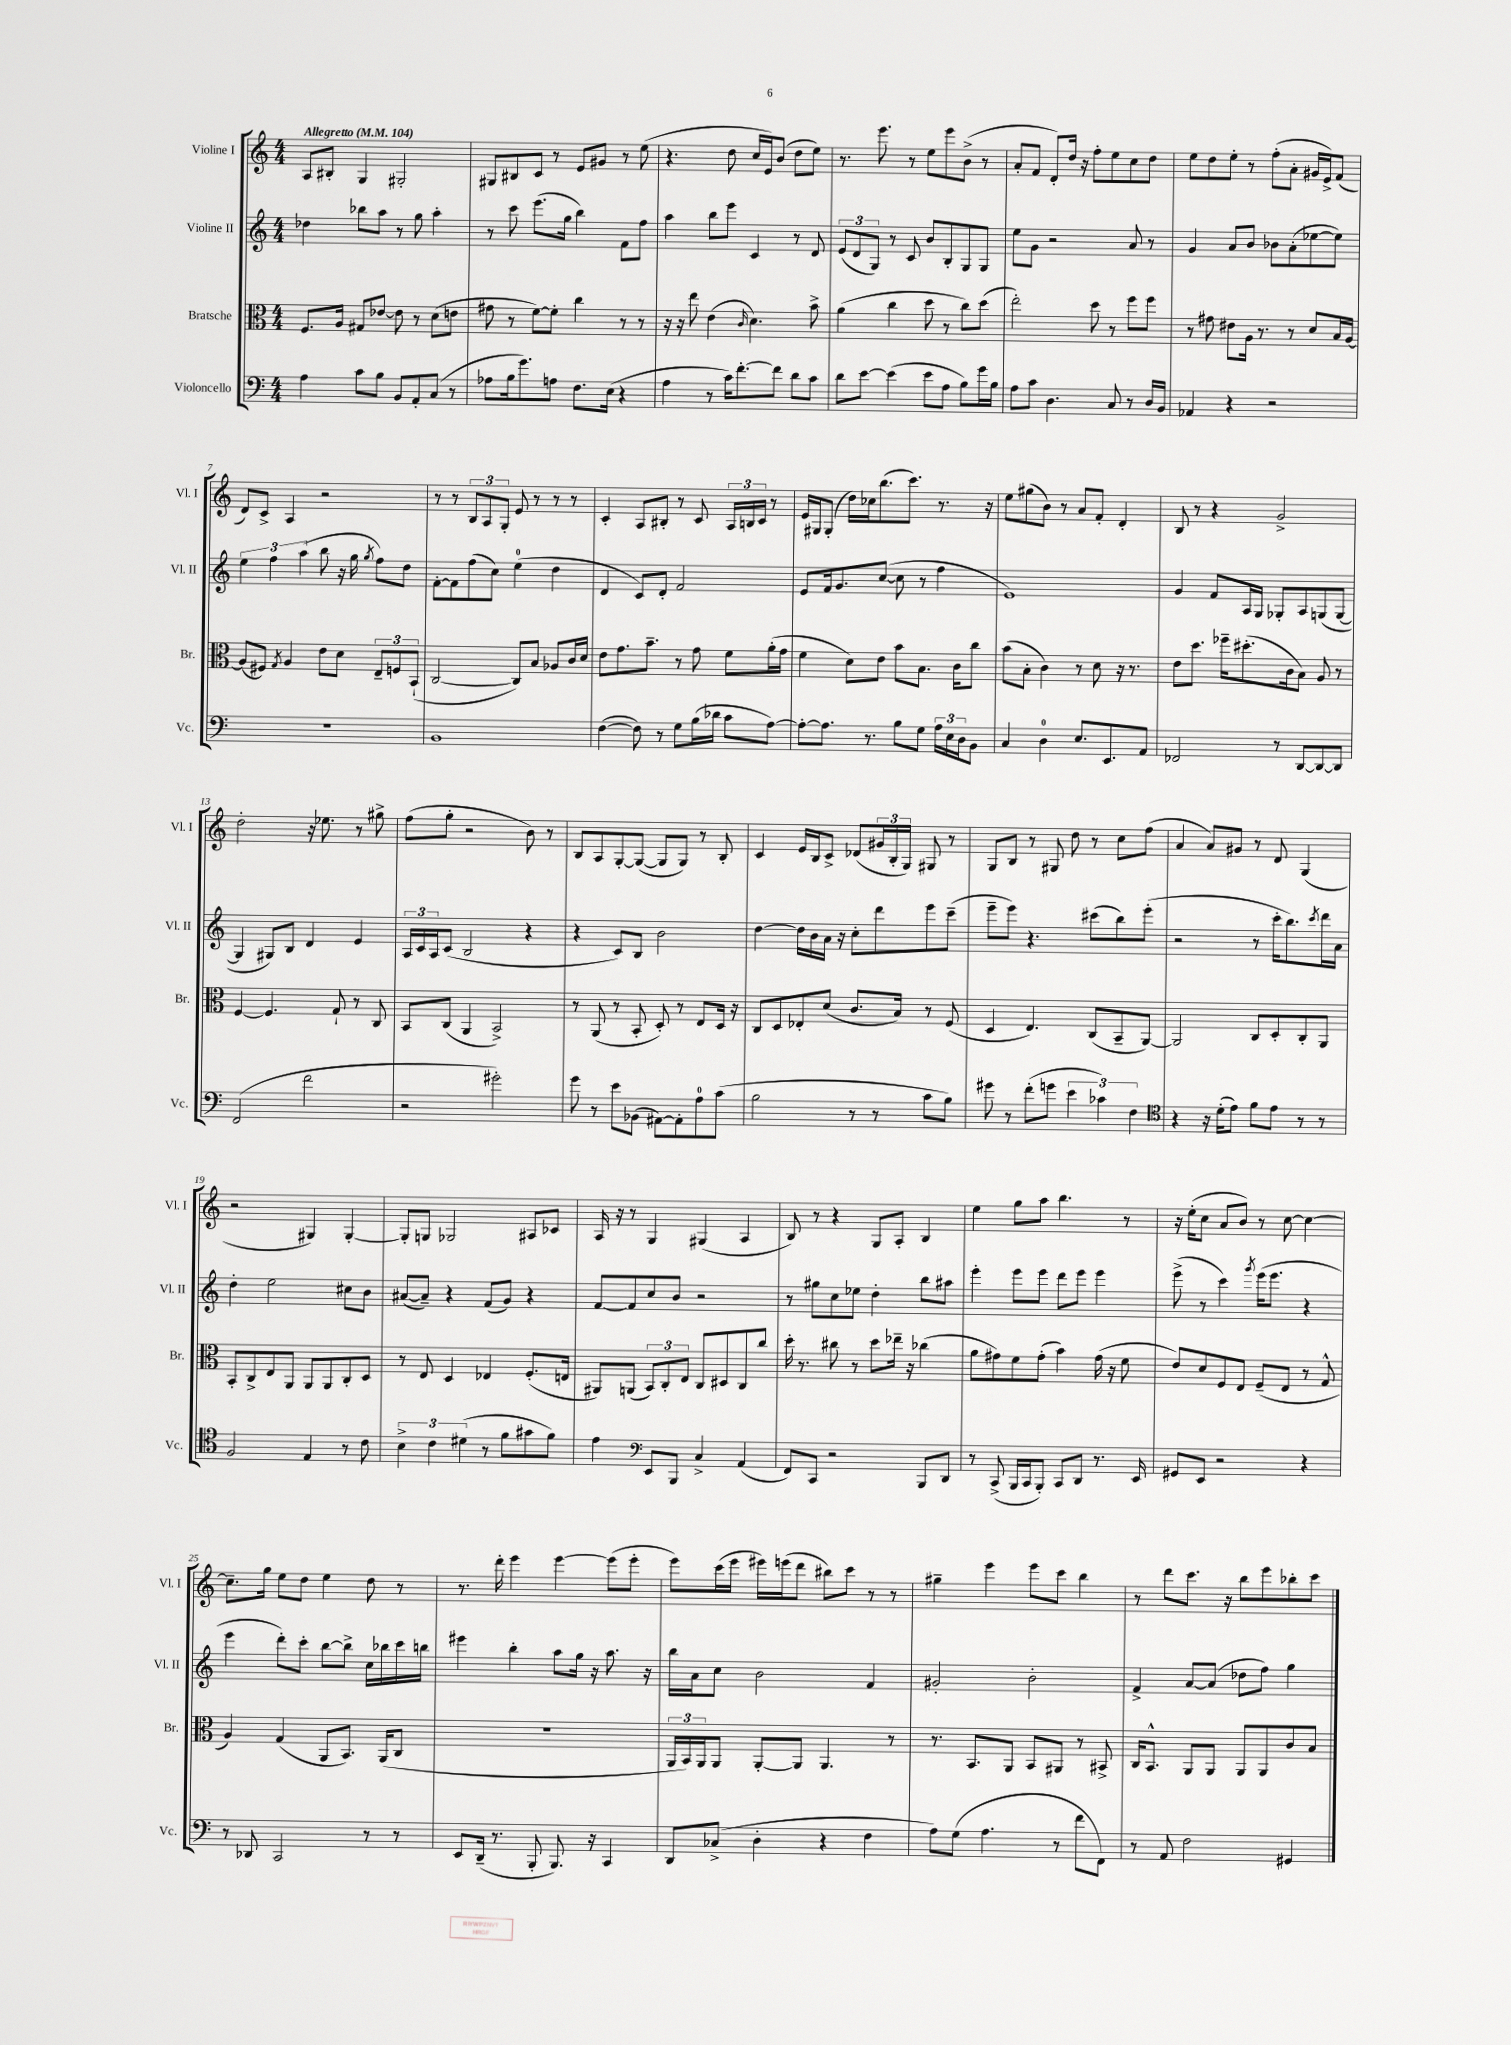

**kern	**kern	**kern	**kern
*staff4	*staff3	*staff2	*staff1
*clefF4	*clefC3	*clefG2	*clefG2
*k[]	*k[]	*k[]	*k[]
*M4/4	*M4/4	*M4/4	*M4/4
*MM104	*MM104	*MM104	*MM104
4A\	8.F/L	4dd-\	8A/L
.	.	.	8B#'/J
.	16A/Jk	.	.
8c\L	8G#/L	8bb-\L	4G/
8B\J	[8e-/J	8aa\J	.
8BB/L	8e-\]	8r	2G#'/
8AA'/	8r	8gg\	.
(8C/J	(8d\L	4aa'\	.
8r	8e\J	.	.
=	=	=	=
8A-\L	8g#\	8r	8G#/L
16B\k	8r	8ccc\	8B#/
8.g\)	.	.	.
.	[8f\L)	(8.eee\L	8c/J
8A\J	8f'\]J	.	8r
.	.	16gg\Jk	.
8.F\L	4cc\	4bb\)	8e/L
.	.	.	8g#/J
(16E\Jk	.	.	.
4r	8r	8f\L	8r
.	8r	8ff\J	(8ee\
=	=	=	=
4A\	16r	4aa\	4.r
.	16r	.	.
.	8ee\	.	.
8r	(4e\	8bb\L	.
16c\LK)	.	8eee\J	8dd\
[8.f'\	.	.	.
.	16qqc/	.	.
.	4.d\)	4c/	16cc/LL
.	.	.	16e/J)
8f\]J	.	.	(8b/J
8d\L	.	8r	8dd\L
8c\J	8b^\	8d/	8ee\J)
=	=	=	=
8d\L	(4a\	(12e/L	8.r
.	.	12d/	.
[8e\J	.	.	.
.	.	12G/J)	.
.	.	.	8.eee\
(4e\]	4cc\	8r	.
.	.	8c/	8r
8e\L	8dd\	8b/L	8ee\L
8A\J	8r	8B'/	8eee\
8B\L)	8cc\L)	8G/	(8b^\J
16g\L	(8dd\J	8G/J	8r
16B\JJ	.	.	.
=	=	=	=
8A\L	2ee'\)	8ee\L	8a'/L
8c\J	.	8g\J	8f/J
4.D\	.	2r	8d'/L)
.	.	.	16dd/Jk
.	.	.	16r
.	8dd\	.	8ff'\L
8C/	8r	.	8ee\
8r	8ff\L	8a/	8cc\
16D/LL	8ff\J	8r	8dd\J
16BB/JJ	.	.	.
=	=	=	=
4AA-/	8r	4g/	8ee\L
.	8g#\	.	8dd\
4r	8e#\L	8a/L	8ee'\J
.	16A\Jk	8b/J	8r
.	8.r	.	.
2r	.	8b-\L	(8ff'\L
.	8r	(8a'\	8a'\J
.	8d/L	[8ee-\	16g#/LL
.	.	.	16e^/J)
.	16B/L	8ee-\]J)	(8f/J
.	[16A/JJ	.	.
=	=	=	=
1r	(8A/]L	6ee\	8d/L)
.	8F#/J)	.	8c^/J
.	.	6ff\	.
.	8qG/	.	.
.	4A/	.	4A/
.	.	(6aa\	.
.	8e\L	8bb\	2r
.	8d\J	16r	.
.	.	16gg\	.
.	.	8qgg/	.
.	12E~/L	8ff\L)	.
.	12F/	.	.
.	.	8dd\J	.
.	(12BB`/J	.	.
=	=	=	=
1BB	[2C/	[8f'\L	8r
.	.	8f\]	8r
.	.	(8ff\	12B/L
.	.	.	12A/
.	.	8cc\J)	.
.	.	.	12G'/J
.	8C/]L)	(4ee\	8e/
.	8B/J	.	8r
.	8A-/L	4dd\	8r
.	16c/L	.	8r
.	16d/JJ	.	.
=	=	=	=
([4F\	8e\L	4d/	4c'/
.	8.g\	.	.
8F\])	.	8c/L)	8A/L
.	8.b~\J	.	.
8r	.	8d'/J	8B#'/J
8G\L	8r	2f/	8r
(16B\L	8g\	.	8c/
16d-\JJ	.	.	.
8c\L	8f\L	.	24A/LL
.	.	.	24B/
.	.	.	24c/JJ
[8A\J)	(16a'\L	.	8r
.	16g\JJ	.	.
=	=	=	=
8A'\_L	4f\	8e/L	16e/LL
.	.	.	16G#/J
8.A\]J	.	16f/k	(8G#'/J
.	.	8.g/	.
.	8d\L)	.	16dd\LL)
8.r	.	.	16cc-\J
.	8e\J	([8cc/J	(8.bb\
8B\L	8b\L	8cc\]	.
.	.	.	8.ccc\J)
8G\J	8.B\J	8r	.
24A\LL	.	4ff\	8.r
24E\	.	.	.
.	16c\LK	.	.
24D\J	.	.	.
8BB\J	8cc\J	.	.
.	.	.	16r
=	=	=	=
4C/	(8b\L	1e)	8ee\L
.	8B'\J	.	(8gg#\
4D\	4c\)	.	8b\J)
.	.	.	8r
8.E/L	8r	.	8a/L
.	8d\	.	8f'/J
8.EE/	.	.	.
.	16r	.	4d'/
.	8.r	.	.
8AA/J	.	.	.
=	=	=	=
2FF-/	8e\L	4g/	8B/
.	8.dd\J	.	8r
.	.	8f/L	4r
.	16ff-~\LK	.	.
.	(8.dd#'\	16A/L	.
.	.	16G/JJ	.
8r	.	8G-'/L	2g^/
.	16c\k	.	.
[8DD/L	8B\J)	8A/	.
8DD/_	8A/	(8G/	.
8DD/]J	8r	[8G/J	.
=	=	=	=
(2FF/	[4F/	4G/]	2dd'\
.	4.F/]	8G#/L)	.
.	.	8B/J	.
2f\	.	4d/	16r
.	.	.	8.ee-\
.	8G`/	.	.
.	8r	4e/	8r
.	8C/	.	8gg#^\
=	=	=	=
2r	8BB/L	24A/LL	(8ff\L
.	.	24c/	.
.	.	24A/J	.
.	(8C/J	(8c/J	8gg'\J
.	4AA/	2B/	2r
2g#'\)	2BB^/)	.	.
.	.	4r	8b\)
.	.	.	8r
=	=	=	=
8g\	8r	4r	8B/L
8r	(8AA/	.	8A/
8e\L	8r	8c/L)	[8G'/
(8BB-\J	8BB'/	8B/J	(8G/_J
[8AA#\L)	8D'/)	2b\	8G/]L
8AA#'\]	8r	.	8G/J)
8A\	8E/L	.	8r
(8c\J	16D/Jk	.	8B'/
.	16r	.	.
=	=	=	=
2B\	8C/L	[4dd\	4c/
.	8D/	.	.
.	8E-'/	16dd\]LL	16e/LL
.	.	16b\	16B/J
.	(8d/J	16a\JJ	8c^/J
.	.	16r	.
8r	8.c/L	8cc'\L	(8d-/L
8r	.	8ddd\	24g#/L
.	.	.	24B'/
.	16B/Jk)	.	.
.	.	.	24G/JJ)
8c\L	8r	8eee\	8G#/
8B\J)	(8F/	(8ccc~\J	8r
=	=	=	=
8g#\	4D/	8eee~\L	8G/L
8r	.	8eee\J)	8B/J
(8f'\L	4.E/)	4.r	8r
8g\J	.	.	8G#/
6e\	.	.	8dd\
.	(8C/L	(8ccc#\L	8r
6c-\)	.	.	.
.	8BB~/	8bb\)	8cc\L
6F\	.	.	.
.	[8AA/J)	(8eee'\J	(8ff\J
=	=	=	=
*clefC4	*	*	*
4r	2AA/]	2r	4a/
16r	.	.	8a/L)
(16d'\LK	.	.	.
8e\J)	.	.	8g#/J
8f\L	8C/L	8r	8r
8e\J	8D'/	16ccc'\LK	8d/
.	.	8.bb\)	.
8r	8C'/	.	(4G/
.	.	8qccc/	.
8r	8AA/J	16ddd\L	.
.	.	16a\JJ	.
=	=	=	=
2F/	8BB'/L	4dd'\	2r
.	8C^/	.	.
.	8E/	2ee\	.
.	8AA/J	.	.
4E/	8AA/L	.	4G#/)
.	8AA/	.	.
8r	8C'/	8cc#\L	[4G#'/
8c\	8D/J	8b\J	.
=	=	=	=
6B^\	8r	([8a#/L	8G#'/]L
.	8E/	8a#~/]J)	8G/J
6c\	.	.	.
.	4D/	4r	2G-/
(6d#\	.	.	.
8r	4E-/	(8f/L	.
8f\L	.	8g/J)	.
8g#\	(8.F'/L	4r	8A#/L
8f\J)	.	.	8c-/J
.	16E/Jk	.	.
=	=	=	=
4e\	8AA#/L)	[8f/L	16A/
.	.	.	16r
.	(8AA/J	8f/]	8r
*clefF4	*	*	*
8EE/L	12BB/L)	8cc/	4G/
.	12C'/	.	.
8BBB/J	.	8b/J	.
.	12E/J	.	.
4C^/	8C/L	2r	(4G#/
.	8D#/	.	.
(4AA/	8C/	.	4A/
.	8cc/J	.	.
=	=	=	=
8FF/L)	16dd'\	8r	8B/)
.	8.r	.	.
8CC/J	.	8gg#\L	8r
2r	8cc#\	8cc\	4r
.	8r	8ee-\J	.
.	8dd\L	4dd'\	8G/L
.	16ee-~\Jk	.	8A'/J
.	16r	.	.
8BBB/L	(4cc-\	8bb\L	4B/
8DD/J	.	8aa#\J	.
=	=	=	=
8r	8a\L	4eee'\	4ee\
(8CC^/	8g#\)	.	.
16BBB/LL	8f\	8eee\L	8gg\L
16CC/J	.	.	.
8BBB'/J)	(8g#'\J	8eee\J	8aa\J
8CC/L	4b\)	8ddd\L	4.bb\
8DD/J	.	8eee\J	.
8.r	(16g#\	4eee\	.
.	16r	.	.
.	8f\	.	8r
16EE/	.	.	.
=	=	=	=
8GG#/L	8e/L)	(8eee^\	16r
.	.	.	(16ee'\LK
8EE/J	8d/	8r	8cc\J
2r	8F/	4ccc\)	8a/L
.	8E/J	.	8b/J)
.	.	8qggg/	.
.	(8F~/L	(16eee\LK	8r
.	.	8.eee\J	.
.	8E/J	.	[8cc\
4r	8r	4r	4cc\_
.	8G^^/	.	.
=	=	=	=
8r	4A/)	4eee\	8.cc~\]L
8DD-/	.	.	.
.	.	.	16gg\Jk
2CC/	(4G/	8ddd'\L)	8ee\L
.	.	8ccc'\J	8dd\J
.	8AA/L	[8bb\L	4ee\
.	8.BB/J)	8bb^\]J	.
8r	.	16cc\LL	8dd\
.	(16AA/LK	16bb-\	.
8r	8C/J	16ccc\	8r
.	.	16bb\JJ	.
=	=	=	=
8EE/L	1r	4eee#\	8.r
(16DD~/Jk	.	.	.
8.r	.	.	16ddd'\
.	.	4bb'\	4eee\
8BBB'/	.	.	.
8.BBB/)	.	8aa\L	[4eee\
.	.	16gg\Jk	.
16r	.	16r	.
4CC/	.	8.aa\	(8eee\]L
.	.	.	8eee'\J
.	.	16r	.
=	=	=	=
8DD/L	24AA/LL	16bb\LL	8eee\L)
.	24BB/)	.	.
.	.	16a\J	.
.	24AA/J	.	.
(8C-^/J	8AA/J	8cc\J	(16ccc\L
.	.	.	16eee\JJ
4D'\	[8AA'/L	2b\	16eee#\LL)
.	.	.	(16eee\J
.	8AA/]J	.	8ddd\J
4r	4.AA/	.	8bb#\L)
.	.	.	8ccc\J
4F\	.	4f/	8r
.	8r	.	8r
=	=	=	=
8A\L)	8.r	2g#'/	4gg#~\
(8G\J	.	.	.
.	8.BB/L	.	.
4.A\	.	.	4eee\
.	8AA/J	.	.
.	8BB/L	2b'\	8eee\L
8r	8AA#/J	.	8ccc\J
8f\L	8r	.	4bb\
8FF\J)	8BB#^/	.	.
=	=	=	=
8r	16C/LK	4f^/	8r
.	8.BB^^/J	.	.
8AA/	.	.	8ddd\L
2F\	8AA/L	[8a/L	8.ccc\J
.	8AA/J	(8a/]J	.
.	.	.	16r
.	8AA/L	8dd-\L	8bb\L
.	8AA/	8ff\J)	8eee\
4GG#/	8c/	4gg\	8bb-'\
.	8B/J	.	8ccc\J
==	==	==	==
*-	*-	*-	*-
